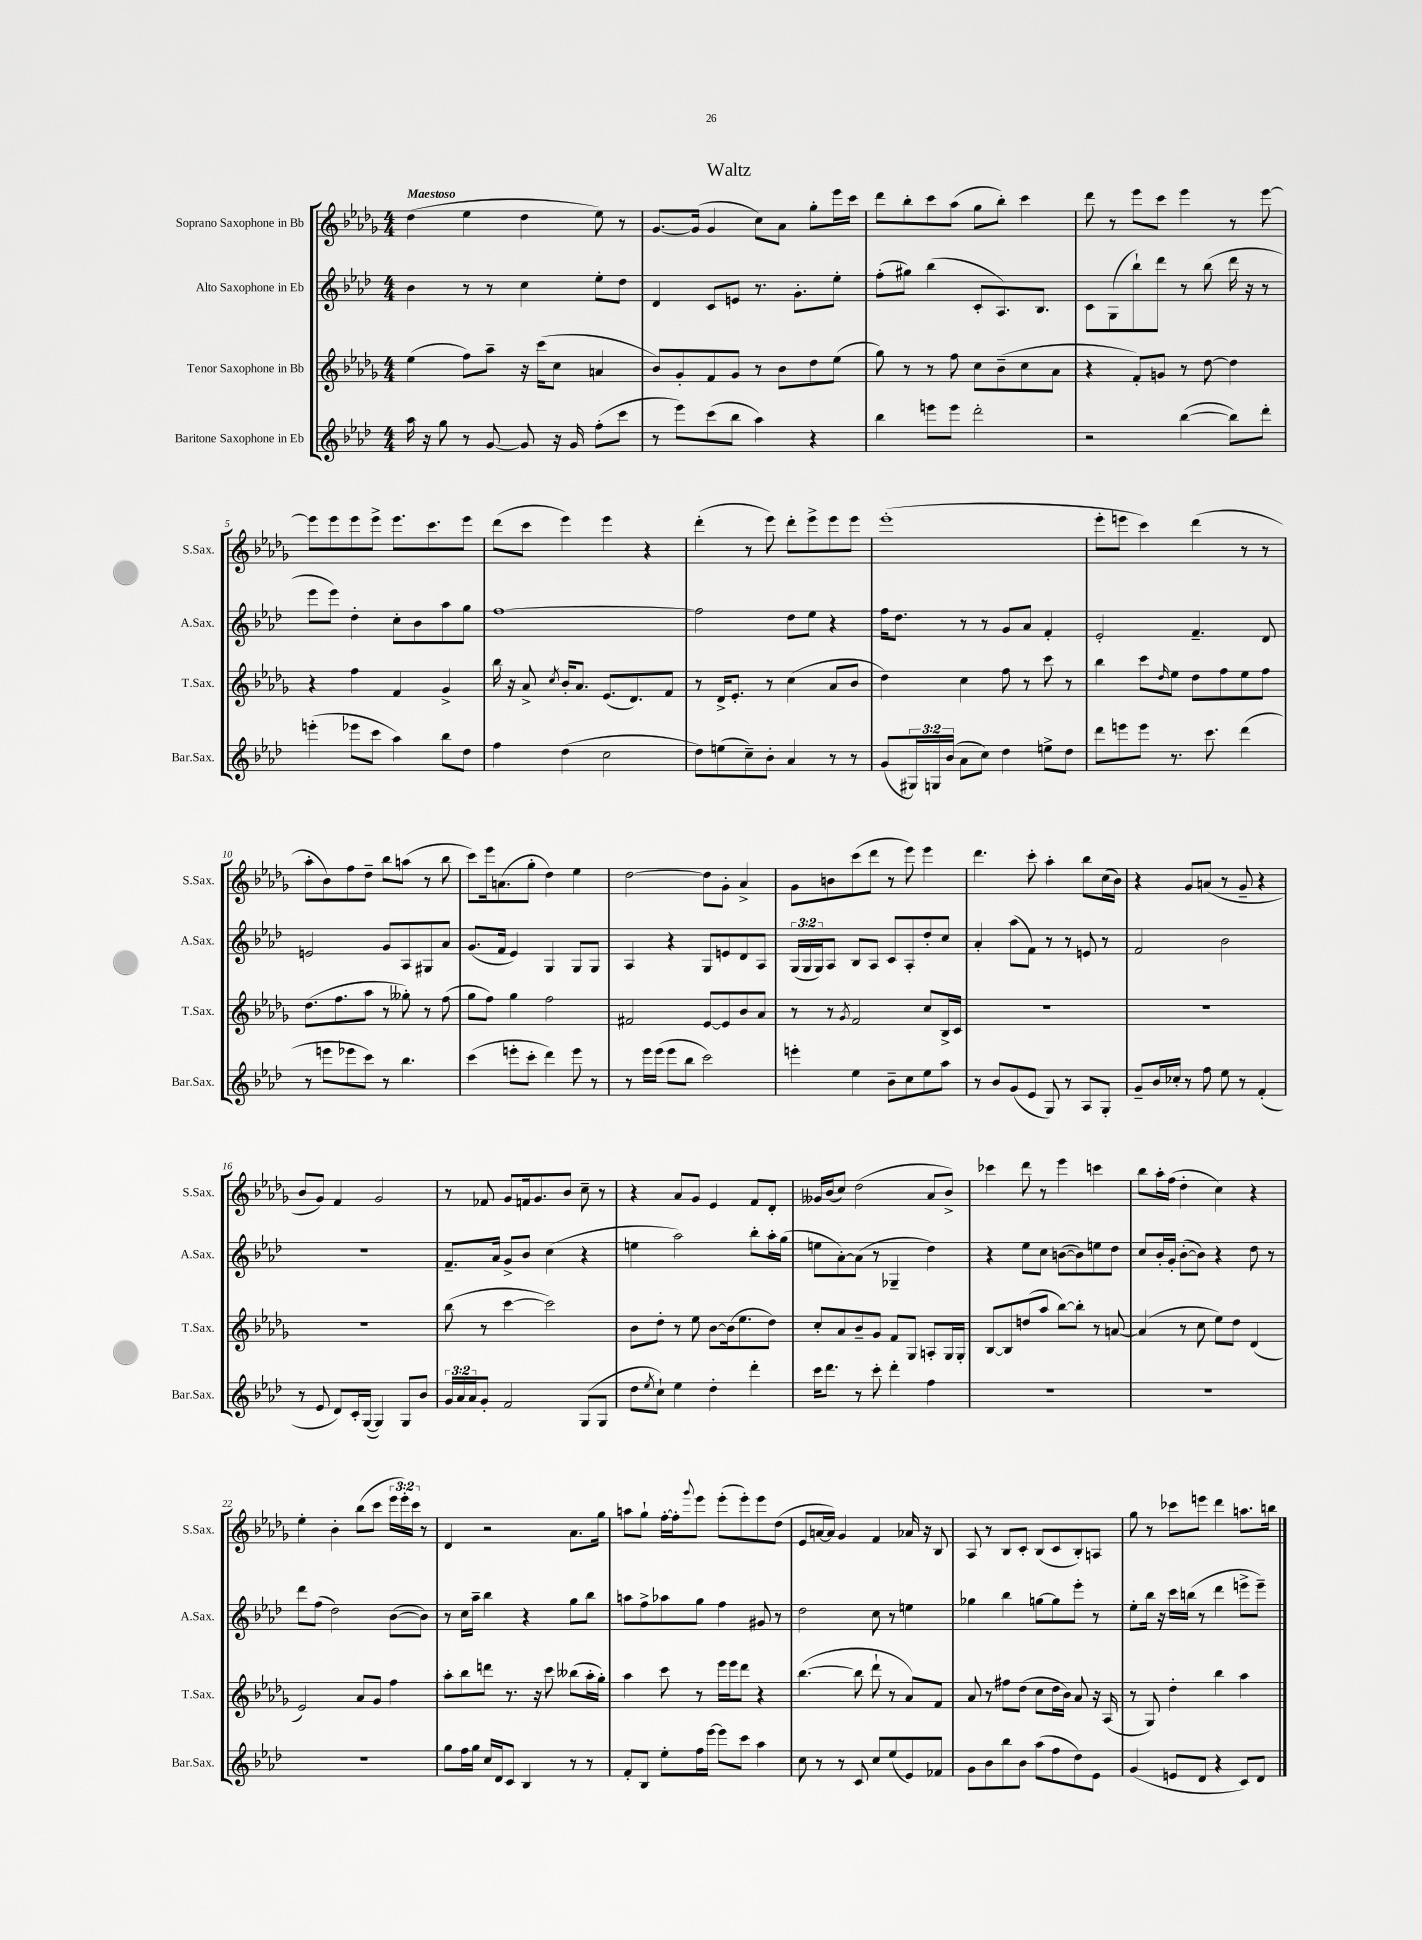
\header { title = "Waltz" }
<<
\new StaffGroup <<
\new Staff = "s0" \with { instrumentName = "Soprano Saxophone in Bb" shortInstrumentName = "S.Sax." } {
    \clef treble \key des \major \numericTimeSignature \time 4/4 \override Staff.TupletNumber.text = #tuplet-number::calc-fraction-text \tempo "Maestoso"
    des''4( ees''4 des''4 ees''8) r8 |
    ges'8.~ ges'16( ges'4 c''8) aes'8 ges''8-. ees'''16 c'''16 |
    des'''8 bes''8-. c'''8 aes''8( ges''8 bes''8-.) c'''4 |
    des'''8 r8 ees'''8 c'''8 ees'''4 r8 ees'''8~ |
    ees'''8 ees'''8 ees'''8 ees'''8-> ees'''8. c'''8. ees'''8 |
    des'''8( c'''8 ees'''4) ees'''4 r4 |
    des'''4-.( r8 ees'''8) des'''8-. ees'''8-> ees'''8 ees'''8 |
    ees'''1-.( |
    ees'''8-. e'''8 c'''4) des'''4( r8 r8 |
    aes''8-. bes'8) f''8 des''8-- bes''8 a''8( r8 bes''8 |
    c'''8) ees'''16 a'8.( ges''8-. des''4) ees''4 |
    des''2~ des''8 ges'8-. aes'4-> |
    ges'8 b'8 c'''8( des'''8 r8 ees'''8) ees'''4 |
    des'''4. c'''8-. aes''4-. bes''8 c''16( bes'16) |
    r4 ges'8 a'8( r8 ges'8-- r4 |
    bes'8 ges'8) f'4 ges'2 |
    r8 fes'8 ges'8 f'16 ges'8. bes'8 c''8-- r8 |
    r4 aes'8 ges'8 ees'4 f'8 des'8-. |
    geses'16 bes'16( c''8) des''2( aes'8 bes'8->) |
    ces'''4 des'''8 r8 ees'''4 c'''4 |
    bes''8 aes''16-. f''16( des''4-. c''4) r4 |
    ees''4-. bes'4-. bes''8( c'''8 \tuplet 3/2 { ees'''16 ees'''16-.) c'''16 } r8 |
    des'4 r2 aes'8. ges''16 |
    a''8 ges''8-! f''16~-. f''16-. \appoggiatura { ges'''8 } ees'''8 ees'''8-.( ees'''8-.) ees'''8 des''8( |
    ees'8 a'16~ a'16) ges'4 f'4 aes'16 r16 bes8 |
    aes8 r8 bes8 c'8-. bes8( c'8 bes8-.) a8 |
    ges''8 r8 ces'''8 e'''8 des'''4 a''8. b''16 \bar "|." |
}
\new Staff = "s1" \with { instrumentName = "Alto Saxophone in Eb" shortInstrumentName = "A.Sax." } {
    \clef treble \key aes \major \numericTimeSignature \time 4/4 \override Staff.TupletNumber.text = #tuplet-number::calc-fraction-text
    bes'4 r8 r8 c''4 ees''8-. des''8 |
    des'4 c'8 e'8 r8. g'8.-. ees''8-. |
    f''8-.( gis''8) bes''4( c'8-. aes8.) bes8. |
    c'8 g8( bes''8-!) des'''8 r8 bes''8( des'''16 r16 r8 |
    ees'''8 ees'''8) des''4-. c''8-. bes'8 aes''8 g''8 |
    f''1~ |
    f''2 des''8 ees''8 r4 |
    f''16 des''8. r8 r8 g'8 aes'8 f'4-. |
    ees'2-. f'4.-- des'8 |
    e'2 g'8 aes8 gis8 aes'8 |
    g'8.( f'16 ees'4) g4 g8 g8 |
    aes4 r4 g8 e'8 des'8 aes8 |
    \tuplet 3/2 { g16( g16 g16) } aes8 bes8 aes8 c'8 aes8-. des''8-. c''8 |
    aes'4-. aes''8( f'8) r8 r8 e'8 r8 |
    f'2 bes'2 |
    R1 |
    f'8.-- aes'16 g'8-> bes'8 c''4( r4 |
    e''4 aes''2) bes''8-. aes''16-. g''16( |
    e''8 aes'8~-.) aes'8( r8 ges4-- des''4) |
    r4 ees''8 c''8 b'8~( b'8) e''8 des''8 |
    c''8 bes'16-. g'16-. bes'8~-.( bes'8) r4 des''8 r8 |
    des'''8 f''8( des''2) bes'8~( bes'8) |
    r8 c''16 aes''16-- bes''4 r4 g''8 bes''8 |
    a''8 f''8-> aes''8 g''8 f''4 gis'8 r8 |
    des''2 c''8 r8 e''4 |
    ges''4 bes''4 g''8~ g''8 ees'''8-. r8 |
    ees''8-. bes''16 r16 c'''16 b''16( r8 des'''4 e'''8-> e'''8--) \bar "|." |
}
\new Staff = "s2" \with { instrumentName = "Tenor Saxophone in Bb" shortInstrumentName = "T.Sax." } {
    \clef treble \key des \major \numericTimeSignature \time 4/4
    ees''4( f''8) aes''8-- r16 c'''16( c''8 a'4 |
    bes'8) ges'8-. f'8 ges'8 r8 bes'8 des''8 ees''8( |
    ges''8) r8 r8 f''8 c''8 bes'8--( c''8 aes'8 |
    r4 f'8-.) g'8 r8 des''8~ des''4 |
    r4 f''4 f'4 ges'4-> |
    bes''16 r16 aes'8-> \acciaccatura { c''8 } bes'16-. aes'8. ees'8.( des'8.) f'8 |
    r8 des'16-> ees'8.-. r8 c''4( aes'8 bes'8 |
    des''4) c''4 f''8 r8 c'''8 r8 |
    bes''4 c'''8 \grace { des''16 } ees''8 des''8 f''8 ees''8 f''8 |
    des''8.( f''8. aes''8 r8 geses''8-.) r8 f''8( |
    ges''8 f''8) ges''4 f''2 |
    fis'2 ees'8~ ees'8 bes'8 aes'8 |
    r8 r8 \acciaccatura { ges'8 } f'2 c''8 bes16-> c'16 |
    R1 |
    R1 |
    R1 |
    bes''8( r8 c'''4~ c'''2) |
    bes'8 des''8-. r8 ees''8 bes'8~ bes'16( ees''8. des''8) |
    c''8-. aes'8 bes'8-- ges'8 f'8 ges8 a8-. ges16 ges16-. |
    bes8~ bes8 d''8( aes''8 bes''8~) bes''8-. r8 a'8~ |
    a'4( r8 c''8 ees''8) des''8 des'4( |
    ees'2) aes'8 ges'8 f''4 |
    aes''8-. bes''8 d'''8 r8. r16 c'''8 beses''8( aes''16-. ges''16-.) |
    aes''4 c'''8 r8 ees'''16 ees'''16 des'''8 r4 |
    bes''4.~( bes''8 des'''8-! r8 aes'8) f'8 |
    aes'8 r8 fis''8 des''8( c''8 des''16 bes'16) aes'8 r16 aes16( |
    r8 ges8) des''4-. bes''4 aes''4 \bar "|." |
}
\new Staff = "s3" \with { instrumentName = "Baritone Saxophone in Eb" shortInstrumentName = "Bar.Sax." } {
    \clef treble \key aes \major \numericTimeSignature \time 4/4 \override Staff.TupletNumber.text = #tuplet-number::calc-fraction-text
    aes''16 r16 g''8 r8 g'8~ g'8 r16 g'16 f''8-.( c'''8 |
    r8 ees'''8) c'''8( bes''8 aes''4) r4 |
    bes''4 e'''8 e'''8 des'''2-. |
    r2 bes''4~( bes''8) des'''8-. |
    e'''4-.( ees'''8 c'''8 aes''4) bes''8 des''8 |
    f''4 des''4( c''2 |
    des''8) e''8( c''8--) bes'8-. aes'4 r8 r8 |
    g'8( \tuplet 3/2 { gis16) g16 bes'16( } aes'8 c''8) des''4 e''8-> des''8 |
    des'''8 e'''8 e'''8 r8. c'''8. des'''4( |
    r8 e'''8 ees'''8 c'''8) r8 bes''4. |
    c'''4( e'''8-. c'''8-. des'''4) e'''8 r8 |
    r8 ees'''16 ees'''16( ees'''8 bes''8 c'''2) |
    e'''4-. ees''4 bes'8-- c''8 ees''8 aes''8 |
    r8 bes'8 g'8( ees'8 g8) r8 aes8 g8-. |
    g'8-- bes'16 ces''16-. r8 f''8 ees''8 r8 f'4-.( |
    r8 ees'8 des'8) c'16-. g16~( g4) g8 bes'8 |
    \tuplet 3/2 { g'16 aes'16 aes'16 } g'8-. f'2 g8( g8 |
    des''8 \acciaccatura { ees''8 } c''8-!) ees''4 des''4-. des'''4-. |
    c'''16 des'''8. r8 c'''8-. des'''4-. f''4 |
    R1 |
    R1 |
    R1 |
    g''8 f''16 g''16 c''16 des'16 c'8 bes4 r8 r8 |
    f'8-. bes8 ees''8-. f''16 ees'''16~ ees'''8 c'''8 aes''4 |
    c''8 r8 r8 c'8 c''8 ees''8( ees'8) fes'8 |
    g'8 bes'8 bes''8 bes'8 aes''8( f''8 des''8) ees'8 |
    g'4( e'8 des'8 r4 c'8) des'8 \bar "|." |
}
>>
>>
